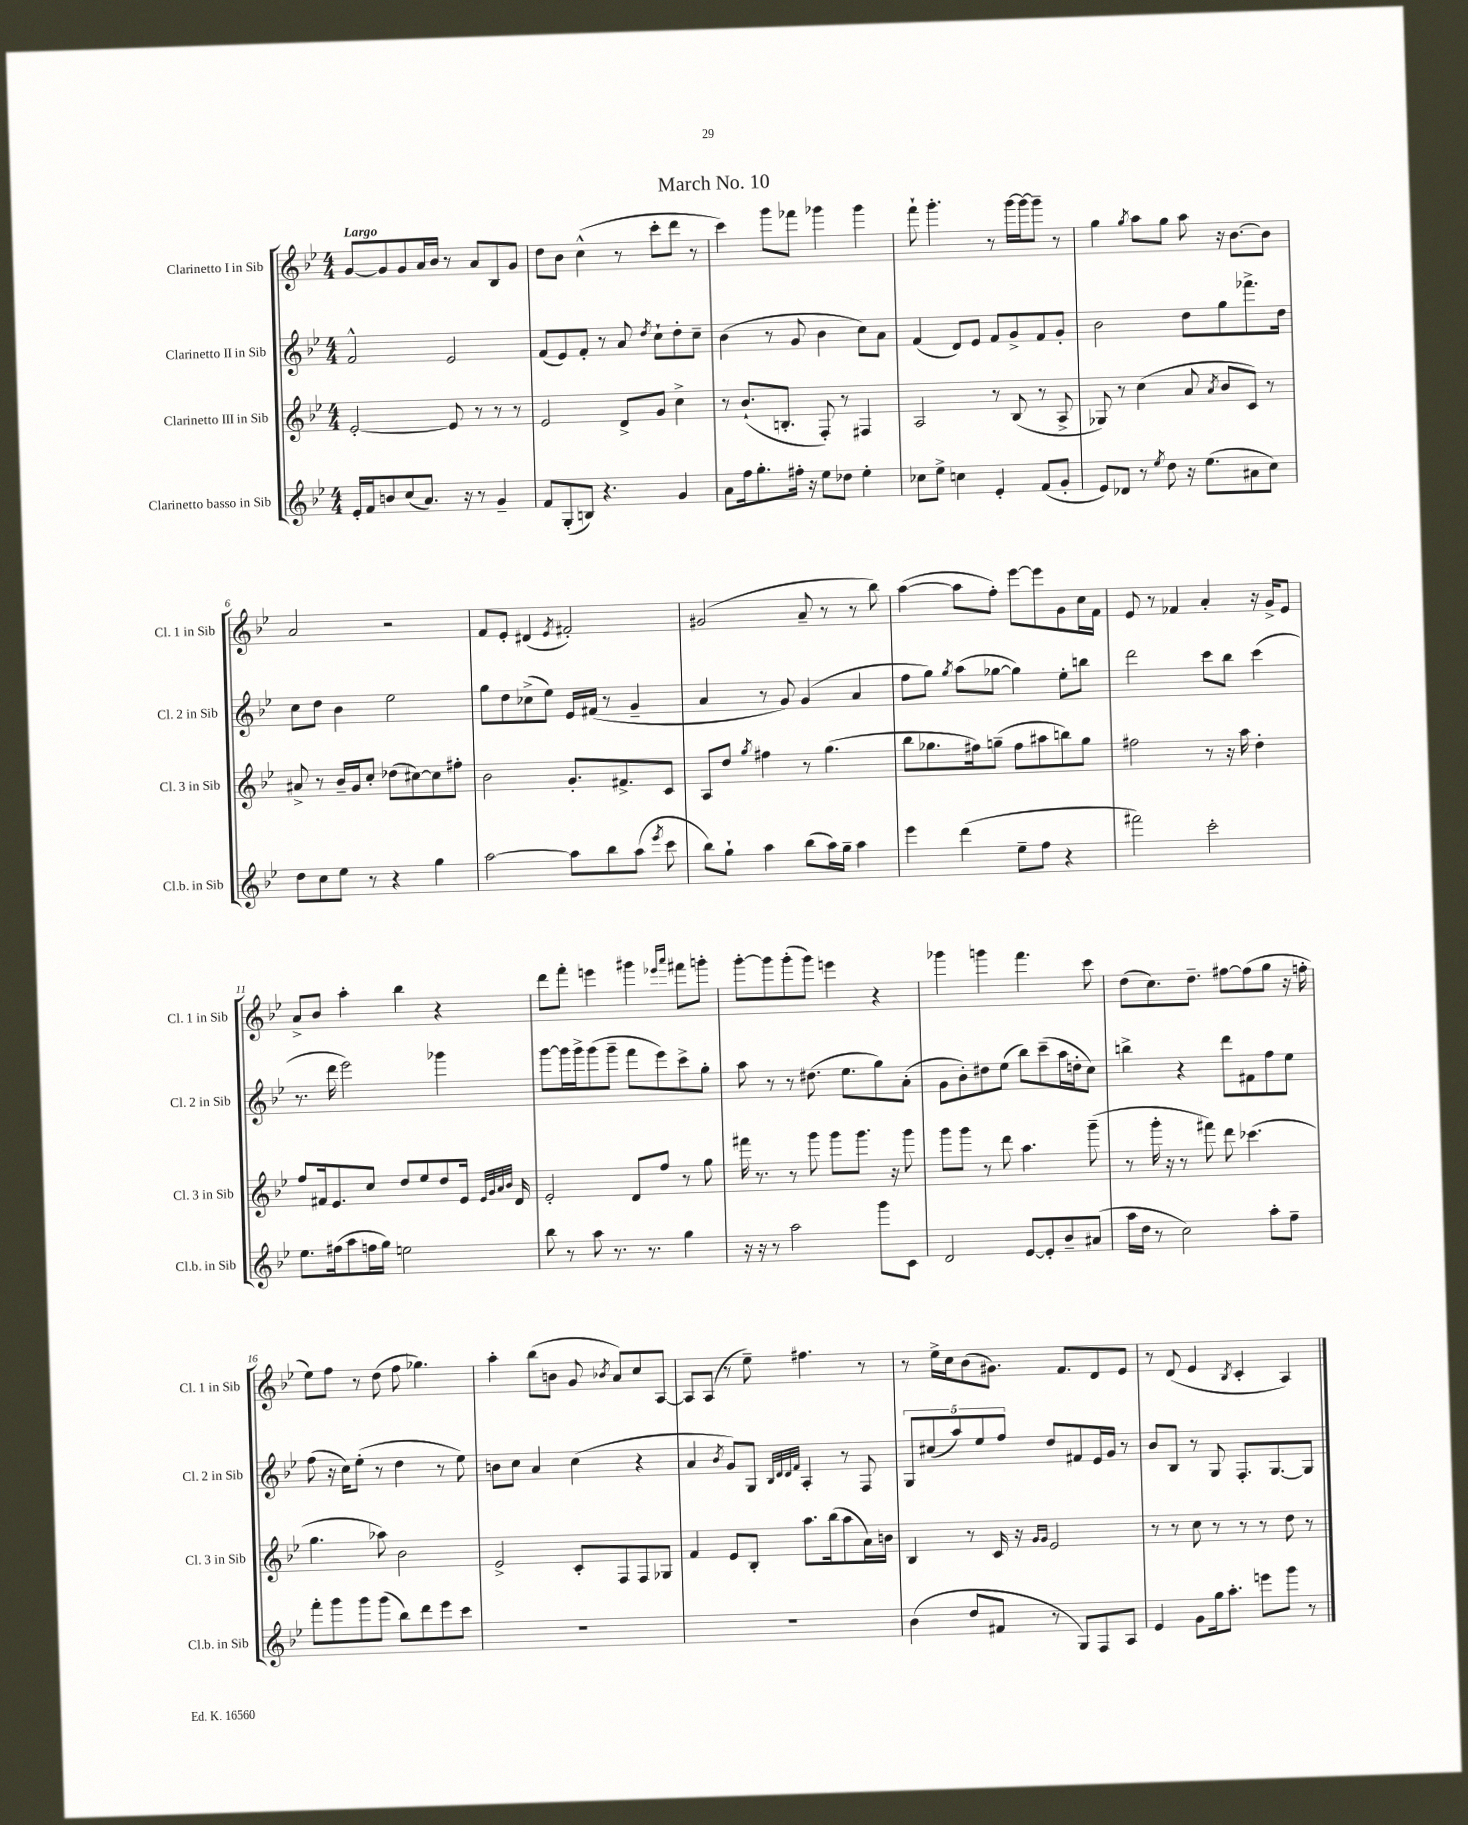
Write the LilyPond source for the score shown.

\header { title = "March No. 10" }
<<
\new StaffGroup <<
\new Staff = "s0" \with { instrumentName = "Clarinetto I in Sib" shortInstrumentName = "Cl. 1 in Sib" } {
    \clef treble \key bes \major \numericTimeSignature \time 4/4 \tempo "Largo"
    \autoBeamOff g'8[~ g'8 g'8 a'16 bes'16] r8 a'8[ bes8 g'8] |
    d''8[ bes'8] c''4-^( r8 c'''8[-. d'''8] r8 |
    c'''4) g'''8[ fes'''8] ges'''4 ges'''4 |
    f'''8-! g'''4.-. r8 g'''16[~ g'''16~ g'''8]-- r8 |
    g''4 \acciaccatura { g''8 } a''8[ g''8] a''8 r16 bes'8.[~ bes'8] |
    a'2 r2 |
    f'8[ ees'8]-. dis'4( \acciaccatura { ees'8 } fis'2-.) |
    gis'2( a'8-- r8 r8 bes''8) |
    a''4~( a''8[ f''8]-.) ees'''8[~ ees'''8 g'8 c''16 f'16] |
    ees'8 r8 fes'4 a'4-. r16 g'16[-> ees'8] |
    a'8[-> bes'8] a''4-. bes''4 r4 |
    d'''8[ f'''8]-. e'''4 gis'''4 \grace { ees'''16[ a'''16] } fis'''8[ g'''8]-. |
    g'''8[~-. g'''8 g'''8-.( g'''8]) e'''4 r4 |
    ges'''4 g'''4 f'''4. c'''8 |
    d''8[( c''8.) d''8.]-- fis''8[~ fis''8( g''8] r16 f''16-. |
    ees''8[) f''8] r8 d''8( f''8 ges''4.) |
    a''4-. bes''8[( b'8] g'8 \acciaccatura { bes'8 } a'8[) c''8 a8]~ |
    a8[ a8]( r8 ees''8--) fis''4. r8 |
    r8 ees''16[-> c''16 bes'8( gis'8.]) f'8.[ d'8 ees'8] |
    r8 d'8( ees'4 \acciaccatura { bes8 } c'4-. a4) \bar "|." |
}
\new Staff = "s1" \with { instrumentName = "Clarinetto II in Sib" shortInstrumentName = "Cl. 2 in Sib" } {
    \clef treble \key bes \major \numericTimeSignature \time 4/4
    \autoBeamOff f'2-^ ees'2 |
    f'8[( ees'8) f'8]-. r8 a'8 \acciaccatura { d''8 } c''8[-! d''8-. c''8]-- |
    bes'4( r8 g'8 bes'4 c''8[) a'8] |
    f'4( d'8[) ees'8] f'8[ g'8-> f'8 g'8]-. |
    bes'2 d''8[ g''8 fes'''8.-> d''16] |
    c''8[ d''8] bes'4 ees''2 |
    g''8[ d''8 ces''8->( ees''8]) ees'16[ fis'16]( r8 g'4-- |
    a'4 r8 g'8) g'4( a'4 |
    f''8[ g''8]) \acciaccatura { g''8 } a''8[( ges''8]~ ges''4) ees''8[-. b''8] |
    d'''2 c'''8[ bes''8] c'''4( |
    r8. d'''16 ees'''2) ges'''4 |
    g'''8[~ g'''16 g'''16-> g'''8( g'''8]-- f'''8[ ees'''8) c'''8-> g''8]-. |
    a''8 r8 r8 dis''8.( ees''8.[ g''8) a'8]-.( |
    g'8[ bes'8-.) dis''8 ees''8]( bes''8[) c'''8--( a''16 d''16-. c''8]) |
    b''4-> r4 d'''8[ fis'8 f''8 ees''8] |
    f''8( r16 c''16[) ees''8]-.( r8 d''4 r8 ees''8) |
    b'8[ c''8] a'4 c''4( r4 |
    a'4 \acciaccatura { bes'8 } g'8[) g8] \grace { bes32[ d'32 d'32 f'32] } a4-. r8 f8 |
    \tuplet 5/4 { g8[ cis''8( a''8) ees''8 f''8] } d''8[ fis'8 ees'16 g'16] r8 |
    bes'8[ bes8] r8 g8 f8.[-. g8.~ g8] \bar "|." |
}
\new Staff = "s2" \with { instrumentName = "Clarinetto III in Sib" shortInstrumentName = "Cl. 3 in Sib" } {
    \clef treble \key bes \major \numericTimeSignature \time 4/4
    \autoBeamOff ees'2~-. ees'8 r8 r8 r8 |
    ees'2 d'8[-> g'8] c''4-> |
    r8 bes'8.[-!( b8.]-. f8-.) r8 fis4 |
    a2 r8 bes8( r8 a8-> |
    ges8) r8 c''4( a'8 \acciaccatura { a'8 } bes'8[ c'8]) r8 |
    ais'8-> r8 bes'16[-- g'16 c''8]-. des''8[( cis''8~) cis''8 fis''8]-. |
    bes'2 g'8.[-. fis'8.-> c'8] |
    a8[ d''8] \acciaccatura { g''8 } fis''4 r8 g''4.( |
    bes''8[ ges''8. fis''16) g''8]--( fis''8[ ais''8 b''8) g''8] |
    fis''2 r8 r16 a''16 d''4-. |
    f''8[ fis'16 ees'8. c''8] d''8[ ees''8 d''8 ees'16] \grace { ees'32[ g'32 a'32 bes'32] } d'16 |
    ees'2-. d'8[ f''8] r8 g''8 |
    fis'''16 r8. r8 g'''8 g'''8[ g'''8.] r16 g'''8 |
    g'''8[ g'''8] r8 d'''8 a''4. g'''8--( |
    r8 g'''16-. r16 r8 fis'''8) d'''8 ces'''4.( |
    g''4. aes''8) bes'2 |
    ees'2-> c'8[-. f8 f8 ges8] |
    f'4 ees'8[ bes8]-. a''8.[ bes''16( a''8 a'16) b'16] |
    bes4 r8 c'16 r16 \grace { g'16[ g'16] } ees'2 |
    r8 r8 c''8 r8 r8 r8 d''8 r8 \bar "|." |
}
\new Staff = "s3" \with { instrumentName = "Clarinetto basso in Sib" shortInstrumentName = "Cl.b. in Sib" } {
    \clef treble \key bes \major \numericTimeSignature \time 4/4
    \autoBeamOff ees'16[-. f'16 b'8 c''8( a'8.]) r16 r8 g'4-- |
    f'8[ g8-.( b8]) r4. g'4 |
    a'8[ f''16 g''8.-. fis''16]-. r16 ees''8[ des''8] ees''4-. |
    ces''8[ ees''8]-> c''4 ees'4-. f'8[( g'8]-. |
    ees'8[) des'8] r8 \acciaccatura { ees''8 } d''8 r16 ees''8.[( ais'8 c''8]) |
    d''8[ c''8 ees''8] r8 r4 g''4 |
    a''2~ a''8[ bes''8 a''8]( \acciaccatura { ees'''8 } c'''8 |
    bes''8[) g''8]-! a''4 bes''8[( a''16) g''16]-- a''4 |
    ees'''4 d'''4( ees''8[-- f''8] r4 |
    fis'''2) c'''2-. |
    ees''8.[ fis''16( a''8 f''16 g''16]) e''2 |
    bes''8 r8 a''8 r8. r8. g''4 |
    r16 r16 r8 a''2 g'''8[ c'8] |
    d'2 ees'8[~ ees'8-. bes'8-- ais'8]( |
    a''16[ d''16] r8 c''2) a''8[-. f''8]-- |
    f'''8[-. g'''8 g'''8 g'''8]( bes''8[) d'''8 ees'''8 c'''8] |
    R1 |
    R1 |
    bes'4( d''8[ fis'8] r8 g8[) f8 a8] |
    ees'4 g'8[ g''16 a''8.]-. e'''8[ g'''8] r8 \bar "|." |
}
>>
>>
